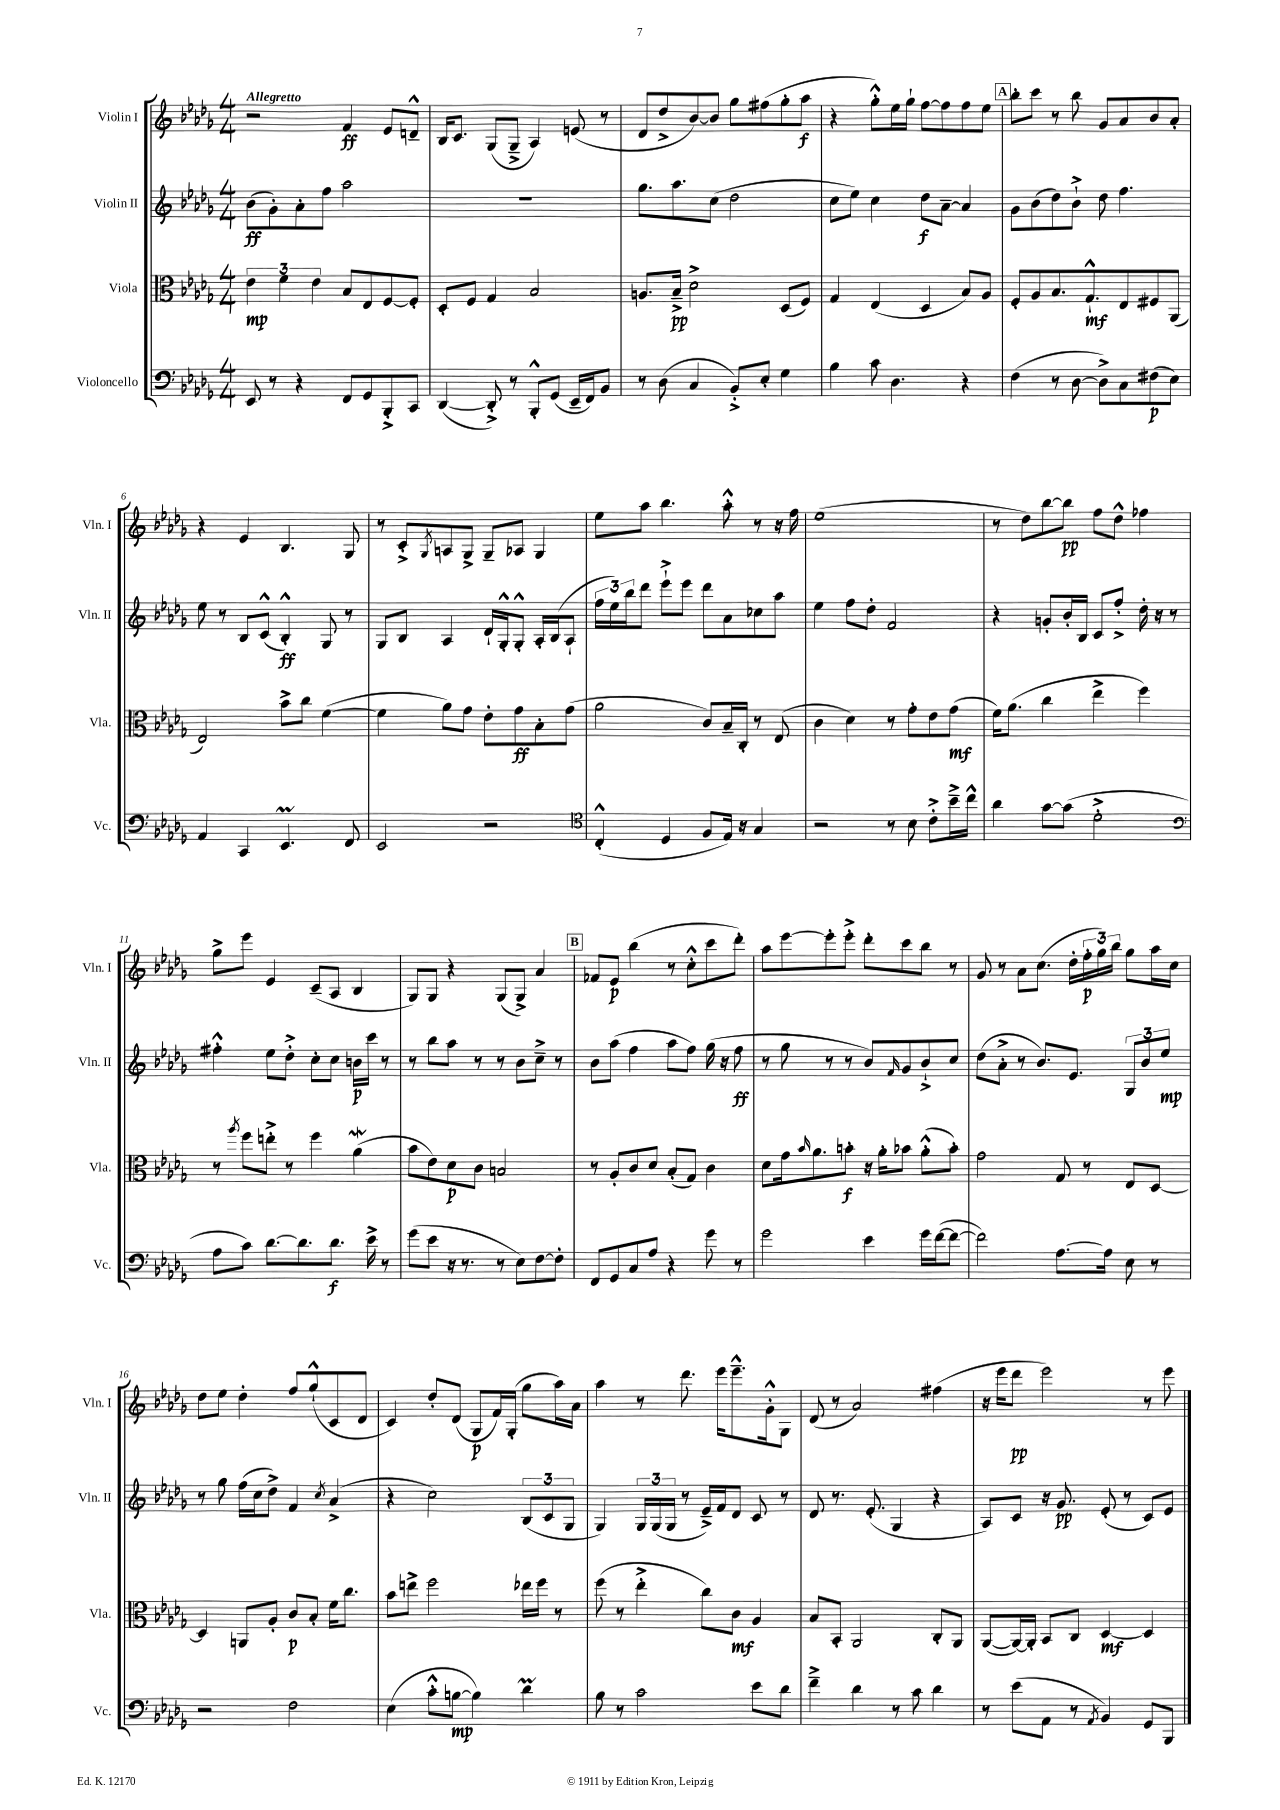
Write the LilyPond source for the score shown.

<<
\new StaffGroup <<
\new Staff = "s0" \with { instrumentName = "Violin I" shortInstrumentName = "Vln. I" } {
    \clef treble \key des \major \numericTimeSignature \time 4/4 \tempo "Allegretto"
    r2 f'4\ff ees'8 d'8---^ |
    bes16 c'8. ges8( ges8---> aes4) e'8( r8 |
    des'8 des''8-> bes'8~) bes'8 ges''8 fis''8( ges''8-. aes''8\f |
    r4 ges''8-.-^) ees''16 ges''16-! f''8~ f''8 f''8 ees''8 |
    \mark \markup { \box "A" } bes''8-. c'''8 r8 bes''8 ges'8 aes'8 bes'8 aes'8-. |
    r4 ees'4 bes4. ges8 |
    r8 c'8-.-> \acciaccatura { ges8 } a8 ges8-> ges8-- aes8 ges4 |
    ees''8 aes''8 bes''4. aes''8-.-^ r8 r16 f''16 |
    ees''1( |
    r8 des''8) bes''8~ bes''8\pp f''8 des''8-^ fes''4 |
    ges''8-> ees'''8 ees'4 c'8--( aes8 bes4 |
    ges8) ges8 r4 ges8( ges8->) aes'4 |
    \mark \markup { \box "B" } fes'8 ees'8\p bes''4( r8 c''8-.-^ c'''8 des'''8-.) |
    aes''8 ees'''8~ ees'''8-. ees'''8-.-> des'''8-. c'''8 bes''8 r8 |
    ges'8 r8 aes'8 c''8.( des''16-. \tuplet 3/2 { f''16-.\p ges''16) bes''16 } ges''8 aes''16 c''16 |
    des''8 ees''8 des''4-. f''8 ges''8-!-^( c'8 des'8 |
    c'4) des''8-. des'8( ges8\p f'16) ges16-.( ges''8 aes''16) aes'16 |
    aes''4 r8 des'''8. ees'''16 ees'''8.---^ ges'16-.-^ ges8 |
    des'8( r8 aes'2) fis''4( |
    r16 ees'''16 des'''8\pp ees'''2) r8 ees'''8 \bar "|." |
}
\new Staff = "s1" \with { instrumentName = "Violin II" shortInstrumentName = "Vln. II" } {
    \clef treble \key des \major \numericTimeSignature \time 4/4
    bes'8\ff( ges'8-.) aes'8-. f''8 aes''2 |
    R1 |
    ges''8. aes''8. c''8( des''2 |
    c''8 ees''8) c''4 des''8\f aes'8~-- aes'4 |
    \mark \markup { \box "A" } ges'8 bes'8( des''8) bes'8-!-> des''8 f''4. |
    ees''8 r8 bes8 c'8-^( bes4-.-^\ff) ges8 r8 |
    ges8 bes8 aes4 des'16-! ges16-.-^ ges8-.-^ aes16-. bes16( aes8-! |
    \tuplet 3/2 { f''16 ees''16) bes''16 } des'''8 ees'''8-!-> ees'''8 des'''8 aes'8 ces''8 aes''8 |
    ees''4 f''8 des''8-. f'2 |
    r4 g'8-. bes'16-. bes16 c'8 f''8-.-> des''16-. r16 r8 |
    fis''4-.-^ ees''8 des''8-.-> c''8-. c''8 b'16\p c'''16 r8 |
    r8 bes''8 aes''8 r8 r8 bes'8 c''8---> r8 |
    \mark \markup { \box "B" } bes'8 aes''8( f''4 aes''8 f''8) ges''16( r16 f''8\ff |
    r8 ges''8 r8 r8 bes'8) \grace { f'16 } ges'8 bes'8-!-> c''8 |
    des''8( aes'8-.-> r8 bes'8.) ees'8. \tuplet 3/2 { ges8 bes'8 ees''8\mp } |
    r8 ges''8 f''16( c''16 des''8->) f'4 \acciaccatura { c''8 } aes'4->( |
    r4 c''2) \tuplet 3/2 { bes8( c'8 ges8 } |
    ges4) \tuplet 3/2 { ges16 ges16( ges16 } r8 ees'16--->) f'16 des'8 c'8 r8 |
    des'8 r8. ees'8.-.( ges4 r4 |
    aes8) c'8 r16 ges'8.\pp ees'8-.( r8 c'8) ees'8 \bar "|." |
}
\new Staff = "s2" \with { instrumentName = "Viola" shortInstrumentName = "Vla." } {
    \clef alto \key des \major \numericTimeSignature \time 4/4
    \tuplet 3/2 { ees'4\mp f'4 ees'4 } bes8 ees8 f8~ f8-. |
    des8-. f8 ges4 bes2 |
    a8. bes16--->\pp des'2-> des8( f8) |
    ges4 ees4( des4 bes8) aes8 |
    \mark \markup { \box "A" } f8-. aes8 bes8. ges8.-!-^\mf ees8 fis8 aes,8( |
    ees2) bes'8-> c''8 f'4~( |
    f'4 aes'8) ges'8 ees'8-. ges'8\ff bes8-. ges'8( |
    aes'2 c'8) bes16-- c16-. r8 ees8( |
    c'4 des'4) r8 ges'8-. ees'8 ges'8\mf( |
    f'16) aes'8.( c''4 ees''4-> f''4) |
    r8 \acciaccatura { aes''8 } f''8 e''8-.-> r8 f''4 aes'4\mordent( |
    bes'8 ees'8) des'8\p c'8 b2 |
    \mark \markup { \box "B" } r8 aes8-. c'8 des'8 bes8-.( ges8) c'4 |
    des'8 ges'16 \grace { bes'16 } aes'8. b'8-.\f r16 aes'16-. bes'8 aes'8-.-^( bes'8-.) |
    ges'2 ges8 r8 ees8 des8~ |
    des4 a,8 aes8-. c'8\p bes8-. f'16 c''8. |
    bes'8 e''8-> f''2 ees''16 f''16 r8 |
    f''8( r8 ees''4-.-> c''8) c'8\mf aes4 |
    bes8 bes,8-. aes,2 c8-. aes,8 |
    aes,8~( aes,16~) aes,16-. bes,8 c8 des4~\mf des4 \bar "|." |
}
\new Staff = "s3" \with { instrumentName = "Violoncello" shortInstrumentName = "Vc." } {
    \clef bass \key des \major \numericTimeSignature \time 4/4
    ees,8 r8 r4 f,8 ges,8 bes,,8-.-> c,8 |
    des,4~( des,8-.->) r8 bes,,8-.-^ ges,8( ees,16-- f,16) bes,8 |
    r8 des8( c4 bes,8-.->) ees8-. ges4 |
    bes4 c'8 des4. r4 |
    \mark \markup { \box "A" } f4( r8 des8~ des8->) c8 fis8\p( ees8) |
    aes,4 c,4 ees,4.\prall f,8 |
    ees,2 r2 |
    \clef tenor c4-.-^( des4 f8 ees16) r16 ges4 |
    r2 r8 bes8 c'8-.-> bes'16---> c''16-^ |
    aes'4 ges'8~ ges'8( des'2-.-> |
    \clef bass aes8 c'8) des'8.~ des'8. des'8.\f ees'16-> r8 |
    ges'8( ees'8 r16 r8. r8 ees8) f8~ f8-. |
    \mark \markup { \box "B" } f,8 ges,8 c8 aes8 r4 ges'8 r8 |
    ges'2 ees'4 ges'16 f'16~( f'8~ |
    f'2) aes8.~ aes16 ees8 r8 |
    r2 f2 |
    ees4( c'8-.-^ b8~\mp b4) des'4\prall |
    bes8 r8 c'2 ees'8 des'8 |
    f'4---> des'4 r8 c'8 des'4 |
    r8 ees'8( aes,8 r8 \acciaccatura { aes,8 } bes,4) ges,8 bes,,8 \bar "|." |
}
>>
>>
